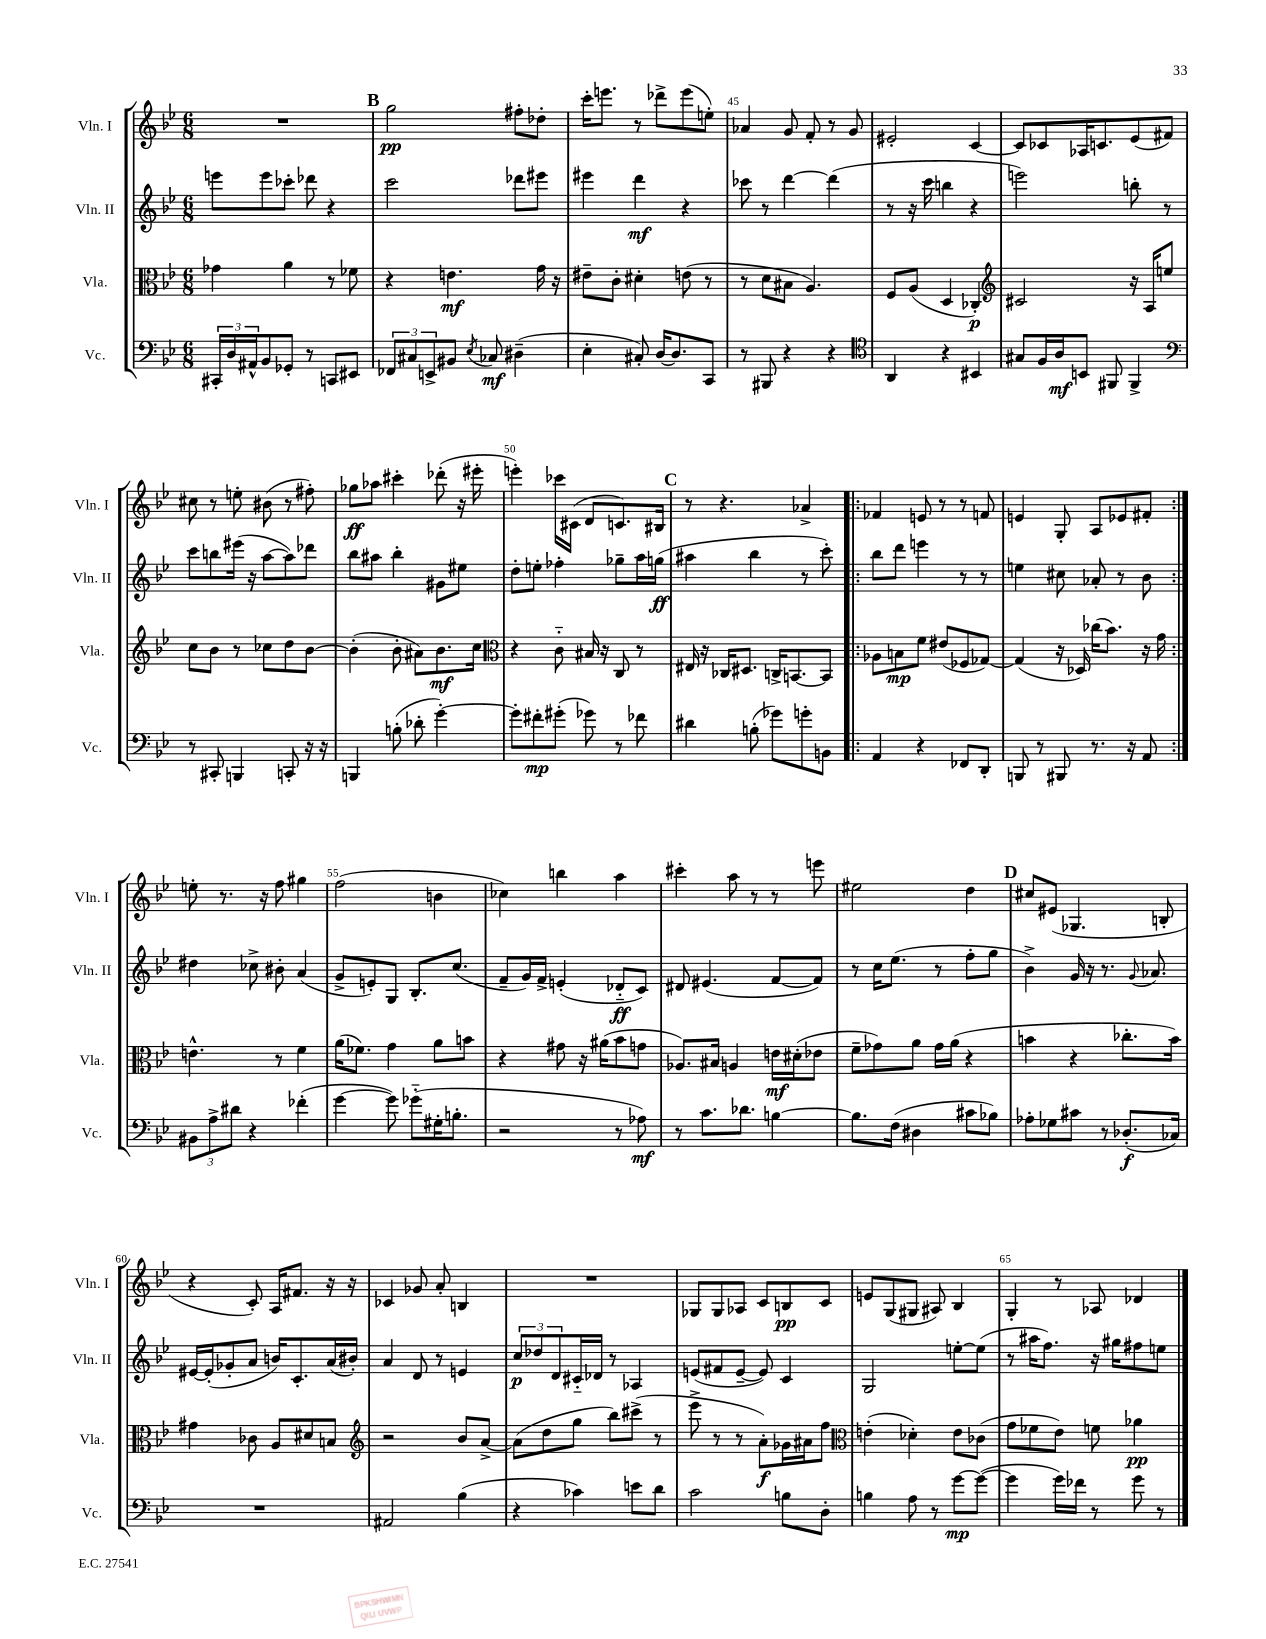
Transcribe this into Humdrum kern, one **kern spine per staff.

**kern	**kern	**kern	**kern
*staff4	*staff3	*staff2	*staff1
*clefF4	*clefC3	*clefG2	*clefG2
*k[b-e-]	*k[b-e-]	*k[b-e-]	*k[b-e-]
*M6/8	*M6/8	*M6/8	*M6/8
24CC#'	4g-	8eee	2.r
24D	.	.	.
24AA#^^	.	.	.
8BB-	.	8eee	.
8GG-'	4a	8ccc-'	.
8r	.	8ddd-	.
8CC	8r	4r	.
8EE#	8f-	.	.
=	=	=	=
12FF-	4r	2ccc	2gg
12C#	.	.	.
12EE^	.	.	.
8BB#	4.e	.	.
8qE-	.	.	.
8C-	.	.	.
(4D#~	.	8ddd-	8ff#'
.	16g	8eee#	8dd-'
.	16r	.	.
=	=	=	=
4E-'	8e#~	4eee#	16ccc'
.	.	.	8.eee
.	8c'	.	.
8C#')	4d#'	4ddd	8r
[16D	.	.	8ddd-^
8.D]	.	.	.
.	(8e	4r	(8eee
8CC	8r	.	8ee')
=	=	=	=
8r	8r	8ccc-	4a-
8BBB#	8d	8r	.
4r	8B#	[4ddd	8g
.	4.A)	.	8f'
4r	.	(4ddd]	8r
.	.	.	8g
=	=	=	=
*clefC4	*	*	*
4AA	8F	8r	2e#'
.	(8A	16r	.
.	.	16ccc	.
4r	4D	4bb	.
4BB#	4C-')	4r	[4c
=	=	=	=
*	*clefG2	*	*
8G#	2c#	2eee)	8c]
16F	.	.	8c-
16A	.	.	.
8BB	.	.	16A-
.	.	.	8.c
8FF#	.	.	.
4FF#^	16r	8bb'	(8e-
.	16A	.	.
.	8ee	8r	8f#)
=	=	=	=
*clefF4	*	*	*
8r	8cc	8ccc	8cc#
8CC#'	8b-	8bb	8r
4BBB	8r	(16eee#	8ee'
.	.	16r	.
.	8cc-	[8aa	(8b#
8CC'	8dd	8aa])	8r
16r	[8b-	8ddd-	8ff#')
16r	.	.	.
=	=	=	=
4BBB	(4b-']	8bb-	8gg-
.	.	8aa#	8aa-
(8B'	8b-'	4bb-'	4ccc#'
8d-'	8a#)	.	.
[4g')	8.b-	8g#	(8ddd-'
.	.	8ee#	16r
.	16cc	.	16eee#'
=	=	=	=
*	*clefC3	*	*
8g']	4r	8dd'	4eee')
8f#'	.	8ee'	.
(8g#'	8c'~	4ff-'	16ccc-
.	.	.	(16c#
8g-)	16B#	.	8d
.	16r	.	.
8r	8C	8gg-~	8.c)
8f-	8r	16aa	.
.	.	(16gg	16B#
=	=	=	=
4d#	16E#	4aa#	8r
.	16r	.	.
.	16C-	.	4.r
.	8.D#	.	.
(8B'	.	4bb-	.
8g-)	16C^	.	.
.	[8.BB	.	.
8g'	.	8r	4a-^
8BB	8BB]	8ccc')	.
=!|:	=!|:	=!|:	=!|:
4AA	8A-	8bb-	4f-
.	8B	8ddd	.
4r	8f	4eee	8e
.	(8e#	.	8r
8FF-	8F-	8r	8r
8DD'	[8G-)	8r	8f
=	=	=	=
8BBB	(4G-]	4ee	4e
8r	.	.	.
8BBB#	16r	8cc#	8G'
.	16D-)	.	.
8.r	(16cc-	8a-'	8A
.	8.b-)	.	.
.	.	8r	8e-
16r	.	.	.
8AA	16r	8b-	8f#'
.	16g	.	.
=:|!	=:|!	=:|!	=:|!
12BB#	4.e^^	4dd#	8ee'
12A^	.	.	.
.	.	.	8.r
12d#	.	.	.
4r	.	8cc-^	.
.	.	.	16r
.	8r	8b#'	8ff
(4f-'	4f	(4a	4gg#
=	=	=	=
[4g	(16a	8g^	(2ff
.	8.f-)	.	.
.	.	8e')	.
8g])	4g	8G	.
(8g-'~	.	8.B-'	.
16G#'	8a	.	4b
8.B'	.	(8.cc	.
.	8b	.	.
=	=	=	=
2r	4r	8f~	4cc-)
.	.	16g)	.
.	.	16f^	.
.	8g#	(4e'	4bb
.	16r	.	.
.	(16a#	.	.
8r	8b-	8d-'~	4aa
8A-)	8g	8c)	.
=	=	=	=
8r	8.A-)	8d#	4ccc#'
8.c	.	(4.e#	.
.	16B#	.	.
.	4A	.	8aa
8.d-	.	.	.
.	.	.	8r
[4B	16e	[8f	8r
.	(16d#'	.	.
.	8e-	8f])	8eee
=	=	=	=
8.B]	8f~	8r	2ee#
.	8g-)	16cc	.
(16F	.	(8.ee-	.
4D#	8a	.	.
.	16g-	8r	.
.	(16a	.	.
8c#	4r	8ff'	4dd
8B-)	.	8gg	.
=	=	=	=
8A-'	4b	4b-^)	8cc#
8G-	.	.	(8e#
8c#	4r	16g	4.G-
.	.	16r	.
8r	.	8.r	.
(8.D-'	8.cc-'	.	.
.	.	8qqg	.
.	.	8.a-	.
.	.	.	8B'
16C-)	16b)	.	.
=	=	=	=
2.r	4g#	[16e#	4r
.	.	(16e#']	.
.	.	8g-'	.
.	8c-	8a	8c')
.	8A	16b)	16A
.	.	8.c'	8.f#
.	8d#	.	.
.	8B	(16a	16r
.	.	16b#')	16r
=	=	=	=
*	*clefG2	*	*
2AA#	2r	4a	4c-
.	.	8d	8g-
.	.	8r	8a'
(4B-	8b-	4e	4B
.	[8a^	.	.
=	=	=	=
4r	(8a]	12cc	2.r
.	.	12dd-	.
.	8dd	.	.
.	.	12d	.
4c-)	8gg	16c#'~	.
.	.	16d-	.
.	8bb-)	8r	.
8e	(8ccc#^	4A-	.
8d	8r	.	.
=	=	=	=
2c	8eee-^	(8e	8G-
.	8r	8f#	8G-
.	8r	[8e~	8A-
.	8a')	8e])	8c
8B	16g-	4c	8B
.	16a#	.	.
8D'	8ff	.	8c
=	=	=	=
*	*clefC3	*	*
4B	(4e'	2G	8e
.	.	.	(8G
8A	4d-')	.	8G#
8r	.	.	8A#)
[8g	8e	[8ee'	4B-
(8g_	(8c-	(8ee]	.
=	=	=	=
4g]	8g	8r	4G'
.	8f-	16aa#	.
.	.	8.ff)	.
16g)	8e-)	.	8r
16f-	.	.	.
8r	8f	16r	8A-
.	.	16gg#	.
8g	4a-	8ff#	4d-
8r	.	8ee	.
==	==	==	==
*-	*-	*-	*-
